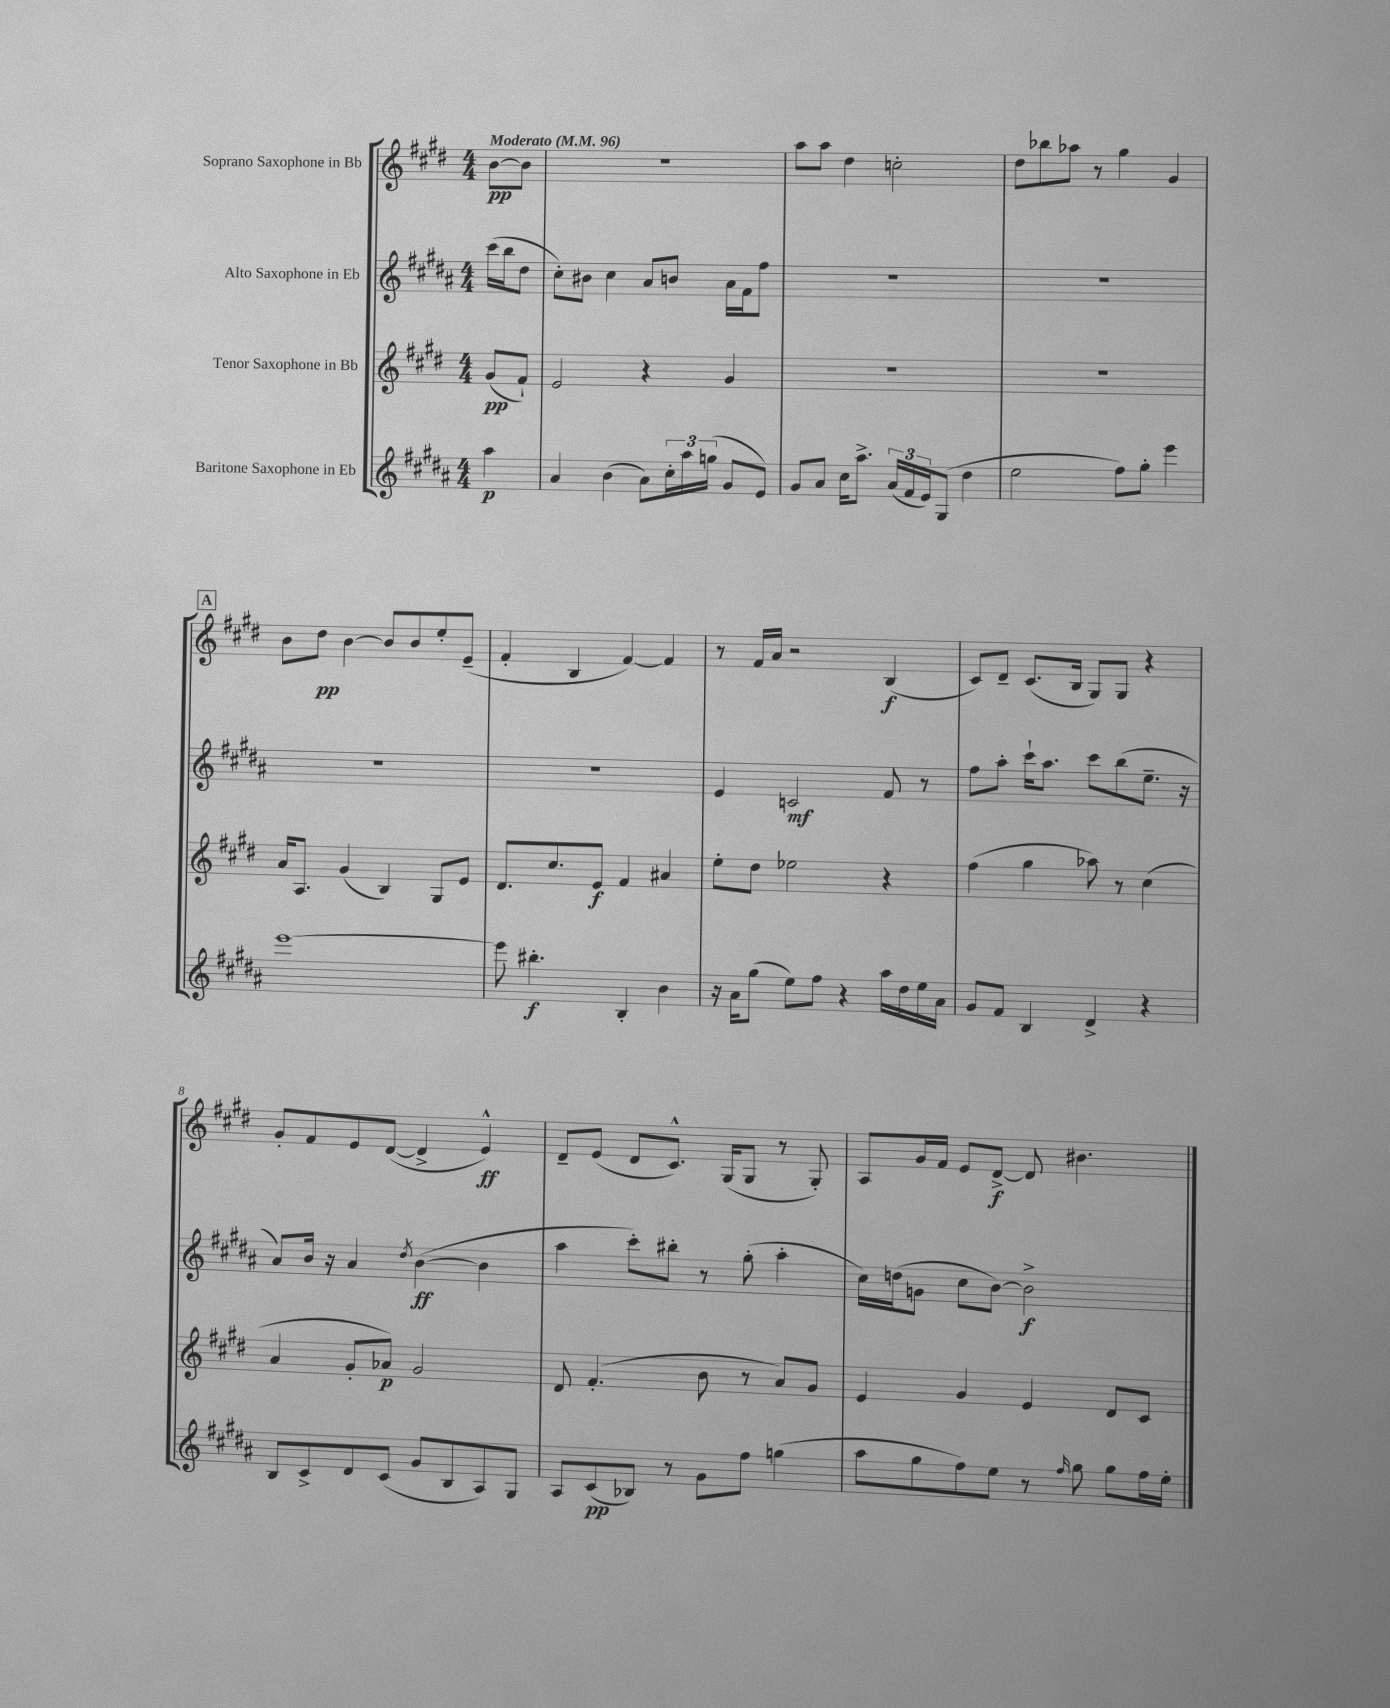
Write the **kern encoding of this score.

**kern	**dynam	**kern	**dynam	**kern	**dynam	**kern	**dynam
*part4	*part4	*part3	*part3	*part2	*part2	*part1	*part1
*staff4	*staff4	*staff3	*staff3	*staff2	*staff2	*staff1	*staff1
*I"Baritone Saxophone in Eb	*	*I"Tenor Saxophone in Bb	*	*I"Alto Saxophone in Eb	*	*I"Soprano Saxophone in Bb	*
*clefG2	*	*clefG2	*	*clefG2	*	*clefG2	*
*k[f#c#g#d#a#]	*	*k[f#c#g#d#]	*	*k[f#c#g#d#a#]	*	*k[f#c#g#d#]	*
*M4/4	*	*M4/4	*	*M4/4	*	*M4/4	*
*MM96	*	*MM96	*	*MM96	*	*MM96	*
=	=	=	=	=	=	=	=
!	!	!	!	!	!	!LO:TX:a:B:t=Moderato	!
4aa#\	p	(8g#/L	pp	(16ccc#\LL	.	[8b\L	pp
.	.	.	.	16bb\J	.	.	.
.	.	8f#`/J)	.	8dd#\J	.	8b\J]	.
=1	=1	=1	=1	=1	=1	=1	=1
4a#/	.	2e/	.	8cc#'\L)	.	1r	.
.	.	.	.	8b#X\J	.	.	.
(4b\	.	.	.	4cc#\	.	.	.
8a#\L)	.	4r	.	8a#/L	.	.	.
24cc#'\L	.	.	.	8bn/J	.	.	.
24aa#\	.	.	.	.	.	.	.
(24ggn\JJ	.	.	.	.	.	.	.
8g#/L	.	4g#/	.	16a#\LL	.	.	.
.	.	.	.	16f#\J	.	.	.
8e/J)	.	.	.	8ff#\J	.	.	.
=2	=2	=2	=2	=2	=2	=2	=2
8g#/L	.	1r	.	1r	.	8aa\L	.
8a#/J	.	.	.	.	.	8aa\J	.
16cc#\KL	.	.	.	.	.	4dd#\	.
8.aa#^\J	.	.	.	.	.	.	.
(24a#/LL	.	.	.	.	.	2ccn'\	.
24f#/	.	.	.	.	.	.	.
24e/J)	.	.	.	.	.	.	.
(8G#/J	.	.	.	.	.	.	.
4dd#\	.	.	.	.	.	.	.
=3	=3	=3	=3	=3	=3	=3	=3
2ee\	.	1r	.	1r	.	8dd#\L	.
.	.	.	.	.	.	8bb-X\	.
.	.	.	.	.	.	8aa-X\J	.
.	.	.	.	.	.	8r	.
8ff#\L)	.	.	.	.	.	4gg#\	.
8gg#'\J	.	.	.	.	.	.	.
4eee\	.	.	.	.	.	4g#/	.
!!LO:LB:g=z
!!LO:REH:place=s1:t=A
=4	=4	=4	=4	=4	=4	=4	=4
[1eee	.	16a/KL	.	1r	.	8b\L	.
.	.	8.A/J	.	.	.	.	.
.	.	.	.	.	.	8dd#\J	pp
.	.	(4g#/	.	.	.	[4b\	.
.	.	4B/)	.	.	.	8b/L]	.
.	.	.	.	.	.	8b/	.
.	.	8G#/L	.	.	.	8ee'/	.
.	.	8e/J	.	.	.	(8e~/J	.
=5	=5	=5	=5	=5	=5	=5	=5
8eee\]	.	8.d#/L	.	1r	.	4f#'/	.
4.bb#X'\	f	.	.	.	.	.	.
.	.	8.cc#/	.	.	.	.	.
.	.	.	.	.	.	4B/	.
.	.	8e/J	f	.	.	.	.
4B'/	.	4f#/	.	.	.	[4f#/)	.
4b\	.	4a#X/	.	.	.	4f#/]	.
=6	=6	=6	=6	=6	=6	=6	=6
16r	.	8ee'\L	.	4e/	.	8r	.
16a#\KL	.	.	.	.	.	.	.
(8gg#\J	.	8dd#\J	.	.	.	16f#/LL	.
.	.	.	.	.	.	16a/JJ	.
8ee\L)	.	2ee-X\	.	2cn/	mf	2r	.
8ff#\J	.	.	.	.	.	.	.
4r	.	.	.	.	.	.	.
16aa#\LL	.	4r	.	8f#/	.	(4B/	f
16dd#\	.	.	.	.	.	.	.
16ee\	.	.	.	8r	.	.	.
16a#\JJ	.	.	.	.	.	.	.
=7	=7	=7	=7	=7	=7	=7	=7
8g#/L	.	(4ff#\	.	8ff#\L	.	8c#/L)	.
8f#/J	.	.	.	8aa#'\J	.	8d#~/J	.
4B/	.	4gg#\	.	16ccc#`\KL	.	(8.c#/L	.
.	.	.	.	8.aa#\J	.	.	.
.	.	.	.	.	.	16B/Jk	.
4d#^/	.	8aa-X\)	.	8ccc#\L	.	8G#/L)	.
.	.	8r	.	(8bb\	.	8G#/J	.
4r	.	(4cc#\	.	8.ee~\J	.	4r	.
.	.	.	.	16r	.	.	.
!!LO:LB:g=z
=8	=8	=8	=8	=8	=8	=8	=8
8B/L	.	4a/	.	8a#/L)	.	8g#'/L	.
8c#^/	.	.	.	16b/Jk	.	8f#/	.
.	.	.	.	16r	.	.	.
8d#/	.	8g#'/L	.	4a#/	.	8e/	.
(8c#/J	.	8a-X/J)	p	.	.	([8d#/J	.
.	.	.	.	8qdd#/	.	.	.
8g#/L	.	2g#/	.	([4b\	ff	4d#^/]	.
8B/	.	.	.	.	.	.	.
8A#/)	.	.	.	4b\]	.	4e^^/)	ff
8G#/J	.	.	.	.	.	.	.
=9	=9	=9	=9	=9	=9	=9	=9
8A#/L	.	8d#/	.	4aa#\	.	8d#~/L	.
(8c#/	pp	(4.f#'/	.	.	.	(8e/J	.
8B-X/J)	.	.	.	8ccc#'\L)	.	8d#/L	.
8r	.	.	.	8bb#X'\J	.	8.c#^^/J)	.
8g#\L	.	8b\	.	8r	.	.	.
.	.	.	.	.	.	(16G#/KL	.
8ff#\J	.	8r	.	(8gg#'\	.	8G#/J	.
(4ggn\	.	8a/L)	.	4aa#'\	.	8r	.
.	.	8g#/J	.	.	.	8G#'/)	.
=10	=10	=10	=10	=10	=10	=10	=10
8aa#\L	.	4e/	.	16cc#\LL)	.	8A/L	.
.	.	.	.	(16ddn\J	.	.	.
8gg#\	.	.	.	8gn\J	.	16g#/L	.
.	.	.	.	.	.	16f#/JJ	.
8ff#\)	.	4g#/	.	8cc#\L	.	8e/L	.
8ee\J	.	.	.	[8b\J)	.	[8d#^/J	f
8r	.	4e/	.	2b^\]	f	8d#/]	.
16qqff#/	.	.	.	.	.	.	.
8gg#\	.	.	.	.	.	4.b#X\	.
8gg#\L	.	8d#/L	.	.	.	.	.
16ff#\L	.	8c#/J	.	.	.	.	.
16ee'\JJ	.	.	.	.	.	.	.
==	==	==	==	==	==	==	==
*-	*-	*-	*-	*-	*-	*-	*-
